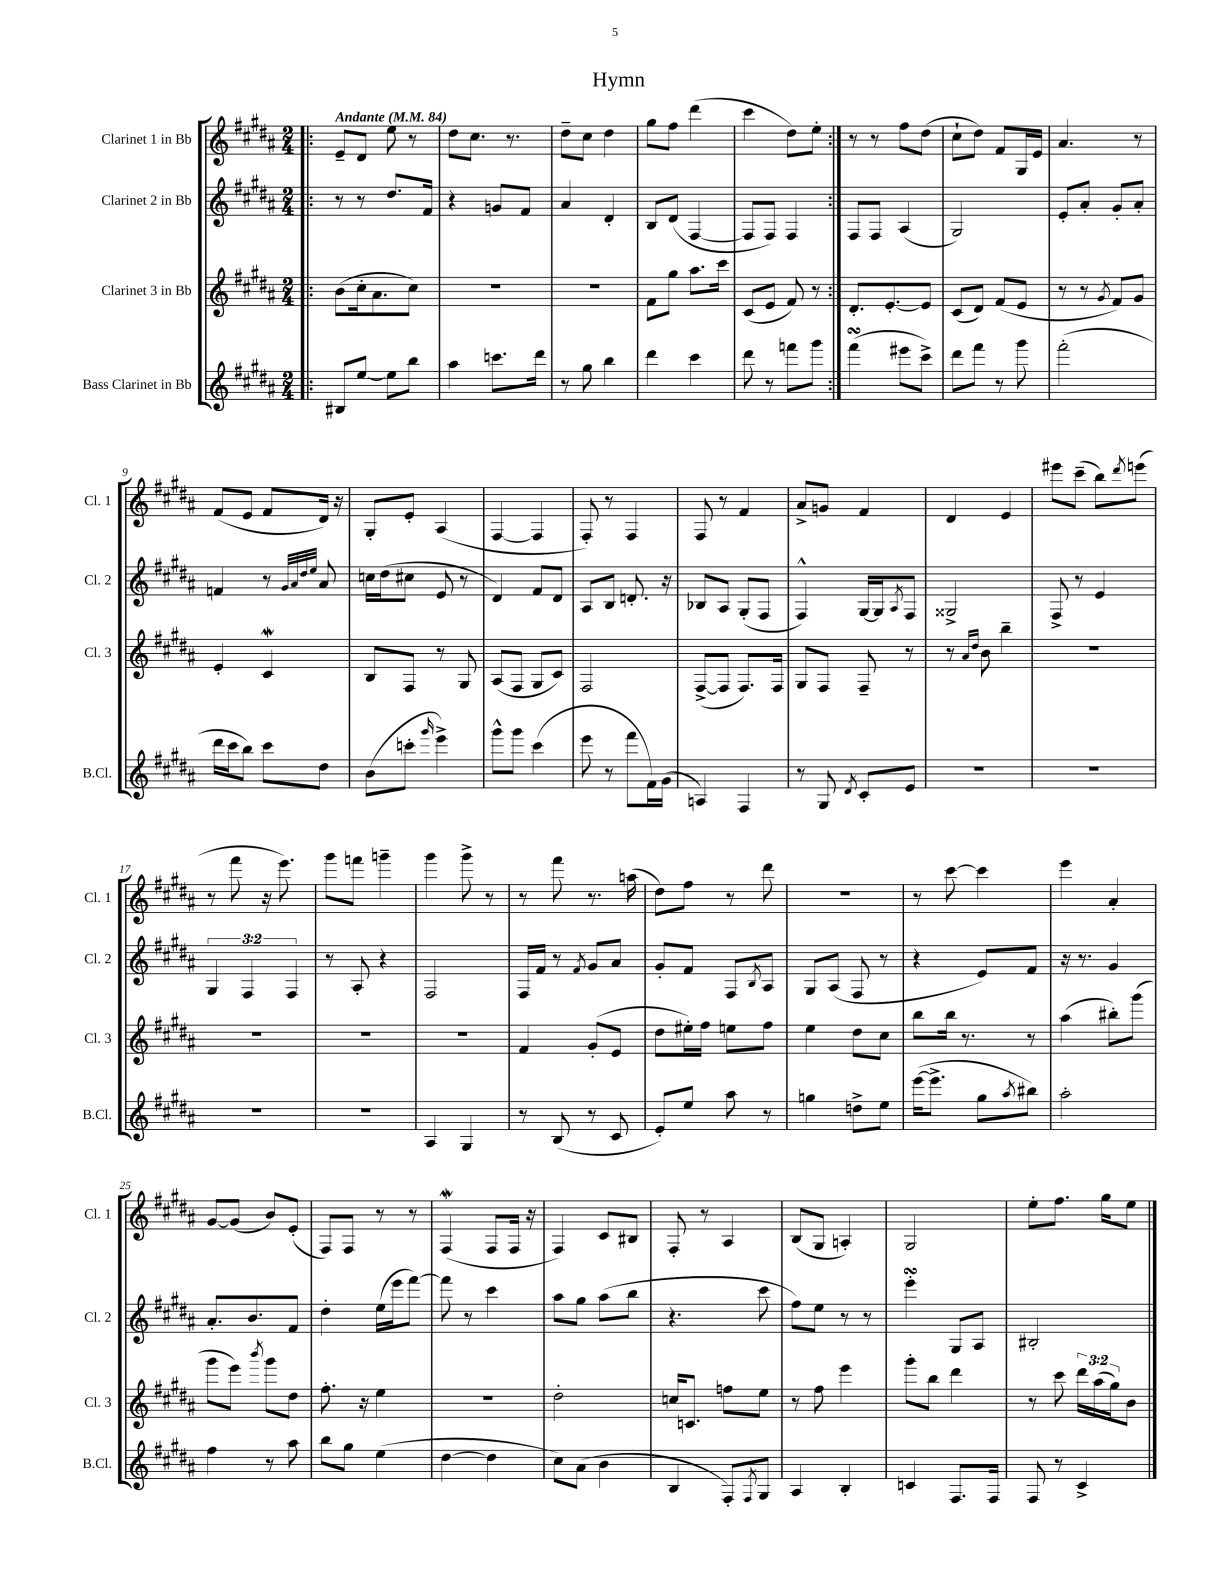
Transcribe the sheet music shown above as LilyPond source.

\header { title = "Hymn" }
<<
\new StaffGroup <<
\new Staff = "s0" \with { instrumentName = "Clarinet 1 in Bb" shortInstrumentName = "Cl. 1" } {
    \clef treble \key b \major \numericTimeSignature \time 2/4 \tempo "Andante" 4 = 84
    \repeat volta 2 { \bar ".|:" e'8-- dis'8 e''8 r8 |
    dis''8 cis''8. r8. |
    dis''8-- cis''8 dis''4 |
    gis''8 fis''8 dis'''4( |
    cis'''4 dis''8) e''8-. | }
    r8 r8 fis''8 dis''8( |
    cis''8-! dis''8) fis'8 gis16 e'16 |
    ais'4. r8 |
    fis'8( e'8 fis'8 dis'16) r16 |
    gis8-. e'8-. ais4( |
    fis4~ fis4 |
    fis8-.) r8 fis4 |
    fis8 r8 fis'4 |
    ais'8-> g'8 fis'4 |
    dis'4 e'4 |
    eis'''8 cis'''8--( b''8) \acciaccatura { dis'''8 } e'''8( |
    r8 fis'''8 r16 e'''8.) |
    gis'''8 f'''8 g'''4-- |
    gis'''4 gis'''8-> r8 |
    r8 fis'''8 r8. a''16( |
    dis''8) fis''8 r8 dis'''8 |
    r2 |
    r8 cis'''8~ cis'''4 |
    e'''4 ais'4-. |
    gis'8~ gis'8( b'8) e'8-.( |
    fis8) fis8 r8 r8 |
    fis4\mordent( fis8 fis16 r16 |
    fis4) cis'8 bis8 |
    fis8-. r8 ais4 |
    b8( gis8 a4-.) |
    gis2 |
    e''8-. fis''8. gis''16 e''8 \bar "|." |
}
\new Staff = "s1" \with { instrumentName = "Clarinet 2 in Bb" shortInstrumentName = "Cl. 2" } {
    \clef treble \key b \major \numericTimeSignature \time 2/4 \override Staff.TupletNumber.text = #tuplet-number::calc-fraction-text
    \repeat volta 2 { \bar ".|:" r8 r8 dis''8. fis'16 |
    r4 g'8 fis'8 |
    ais'4 dis'4-. |
    b8 dis'8( fis4~ |
    fis8 fis8) fis4 | }
    fis8 fis8 ais4( |
    gis2) |
    e'8-. ais'8-. gis'8-. ais'8-. |
    f'4 r8 \grace { gis'32 ais'32 dis''32 e''32 } ais'8 |
    c''16 dis''16( cis''8 e'8 r8 |
    dis'4) fis'8 dis'8 |
    ais8 b8 d'8.-. r16 |
    bes8 ais8 gis8-.( fis8 |
    fis4-^) gis16~ gis16 \acciaccatura { ais8 } fis8 |
    gisis2-> |
    fis8-> r8 e'4 |
    \tuplet 3/2 { gis4 fis4 fis4 } |
    r8 ais8-. r4 |
    fis2 |
    fis16 fis'16 r8 \acciaccatura { fis'8 } gis'8 ais'8 |
    gis'8-. fis'8 fis8 \acciaccatura { b8 } ais8 |
    gis8 ais8( fis8 r8 |
    r4 e'8) fis'8 |
    r16 r8. gis'4 |
    ais'8.-. b'8. fis'8 |
    dis''4-. e''16( e'''16 fis'''8~) |
    fis'''8 r8 cis'''4 |
    ais''8 gis''8 ais''8( b''8 |
    r4. cis'''8 |
    fis''8) e''8 r8 r8 |
    e'''4-.\turn gis8 ais8 |
    bis2-. \bar "|." |
}
\new Staff = "s2" \with { instrumentName = "Clarinet 3 in Bb" shortInstrumentName = "Cl. 3" } {
    \clef treble \key b \major \numericTimeSignature \time 2/4 \override Staff.TupletNumber.text = #tuplet-number::calc-fraction-text
    \repeat volta 2 { \bar ".|:" b'8( cis''16-. ais'8. cis''8) |
    R2 |
    R2 |
    fis'8 gis''8 ais''8. cis'''16 |
    cis'8( e'8 fis'8) r8 | }
    dis'8.-. e'8.~-. e'8 |
    cis'8( dis'8) fis'8( e'8 |
    r8 r8 \acciaccatura { gis'8 } fis'8) gis'8 |
    e'4-. cis'4\mordent |
    b8 fis8 r8 gis8 |
    ais8( fis8 gis8 cis'8) |
    fis2 |
    fis8~->( fis8 fis8.) fis16 |
    gis8 fis8 fis8-- r8 |
    r8 \grace { ais'16 dis''16 } b'8 b''4-- |
    R2 |
    R2 |
    R2 |
    R2 |
    fis'4 gis'8-.( e'8 |
    dis''8 eis''16-.) fis''16 e''8 fis''8 |
    e''4 dis''8 cis''8 |
    b''8 b''16 r8. r8 |
    ais''4( bis''8-.) gis'''8( |
    gis'''8 e'''8) \acciaccatura { b'''8 } gis'''8 dis''8 |
    fis''8.-. r16 e''4 |
    r2 |
    dis''2-. |
    c''16 c'8. f''8 e''8 |
    r8 fis''8 e'''4 |
    gis'''8-. b''8 dis'''4 |
    r8 cis'''8 \tuplet 3/2 { dis'''16 ais''16( gis''16) } b'8 \bar "|." |
}
\new Staff = "s3" \with { instrumentName = "Bass Clarinet in Bb" shortInstrumentName = "B.Cl." } {
    \clef treble \key b \major \numericTimeSignature \time 2/4
    \repeat volta 2 { \bar ".|:" bis8 e''8~ e''8 b''8 |
    ais''4 c'''8. dis'''16 |
    r8 gis''8 b''4 |
    dis'''4 cis'''4 |
    dis'''8 r8 f'''8 gis'''8 | }
    fis'''4\turn( eis'''8 cis'''8->) |
    dis'''8 fis'''8 r8 gis'''8 |
    fis'''2-.( |
    dis'''16 cis'''16 b''8) cis'''8 dis''8 |
    b'8( c'''8-. \grace { gis'''16 } e'''4->) |
    gis'''8-^ gis'''8 cis'''4( |
    e'''8 r8 fis'''8 fis'16) gis'16( |
    a4) fis4 |
    r8 gis8 \acciaccatura { dis'8 } cis'8-. e'8 |
    R2 |
    R2 |
    R2 |
    R2 |
    ais4 gis4 |
    r8 b8( r8 cis'8 |
    e'8-.) e''8 ais''8 r8 |
    g''4 d''8-> e''8 |
    e'''16~( e'''8.-> gis''8 \acciaccatura { ais''8 } bis''8) |
    ais''2-. |
    fis''4 r8 ais''8 |
    b''8 gis''8 e''4( |
    dis''4~ dis''4 |
    cis''8) ais'8( b'4 |
    b4 fis8-.) \acciaccatura { fis8 } gis8 |
    ais4 b4-. |
    c'4 fis8. fis16 |
    fis8 r8 cis'4-> \bar "|." |
}
>>
>>
